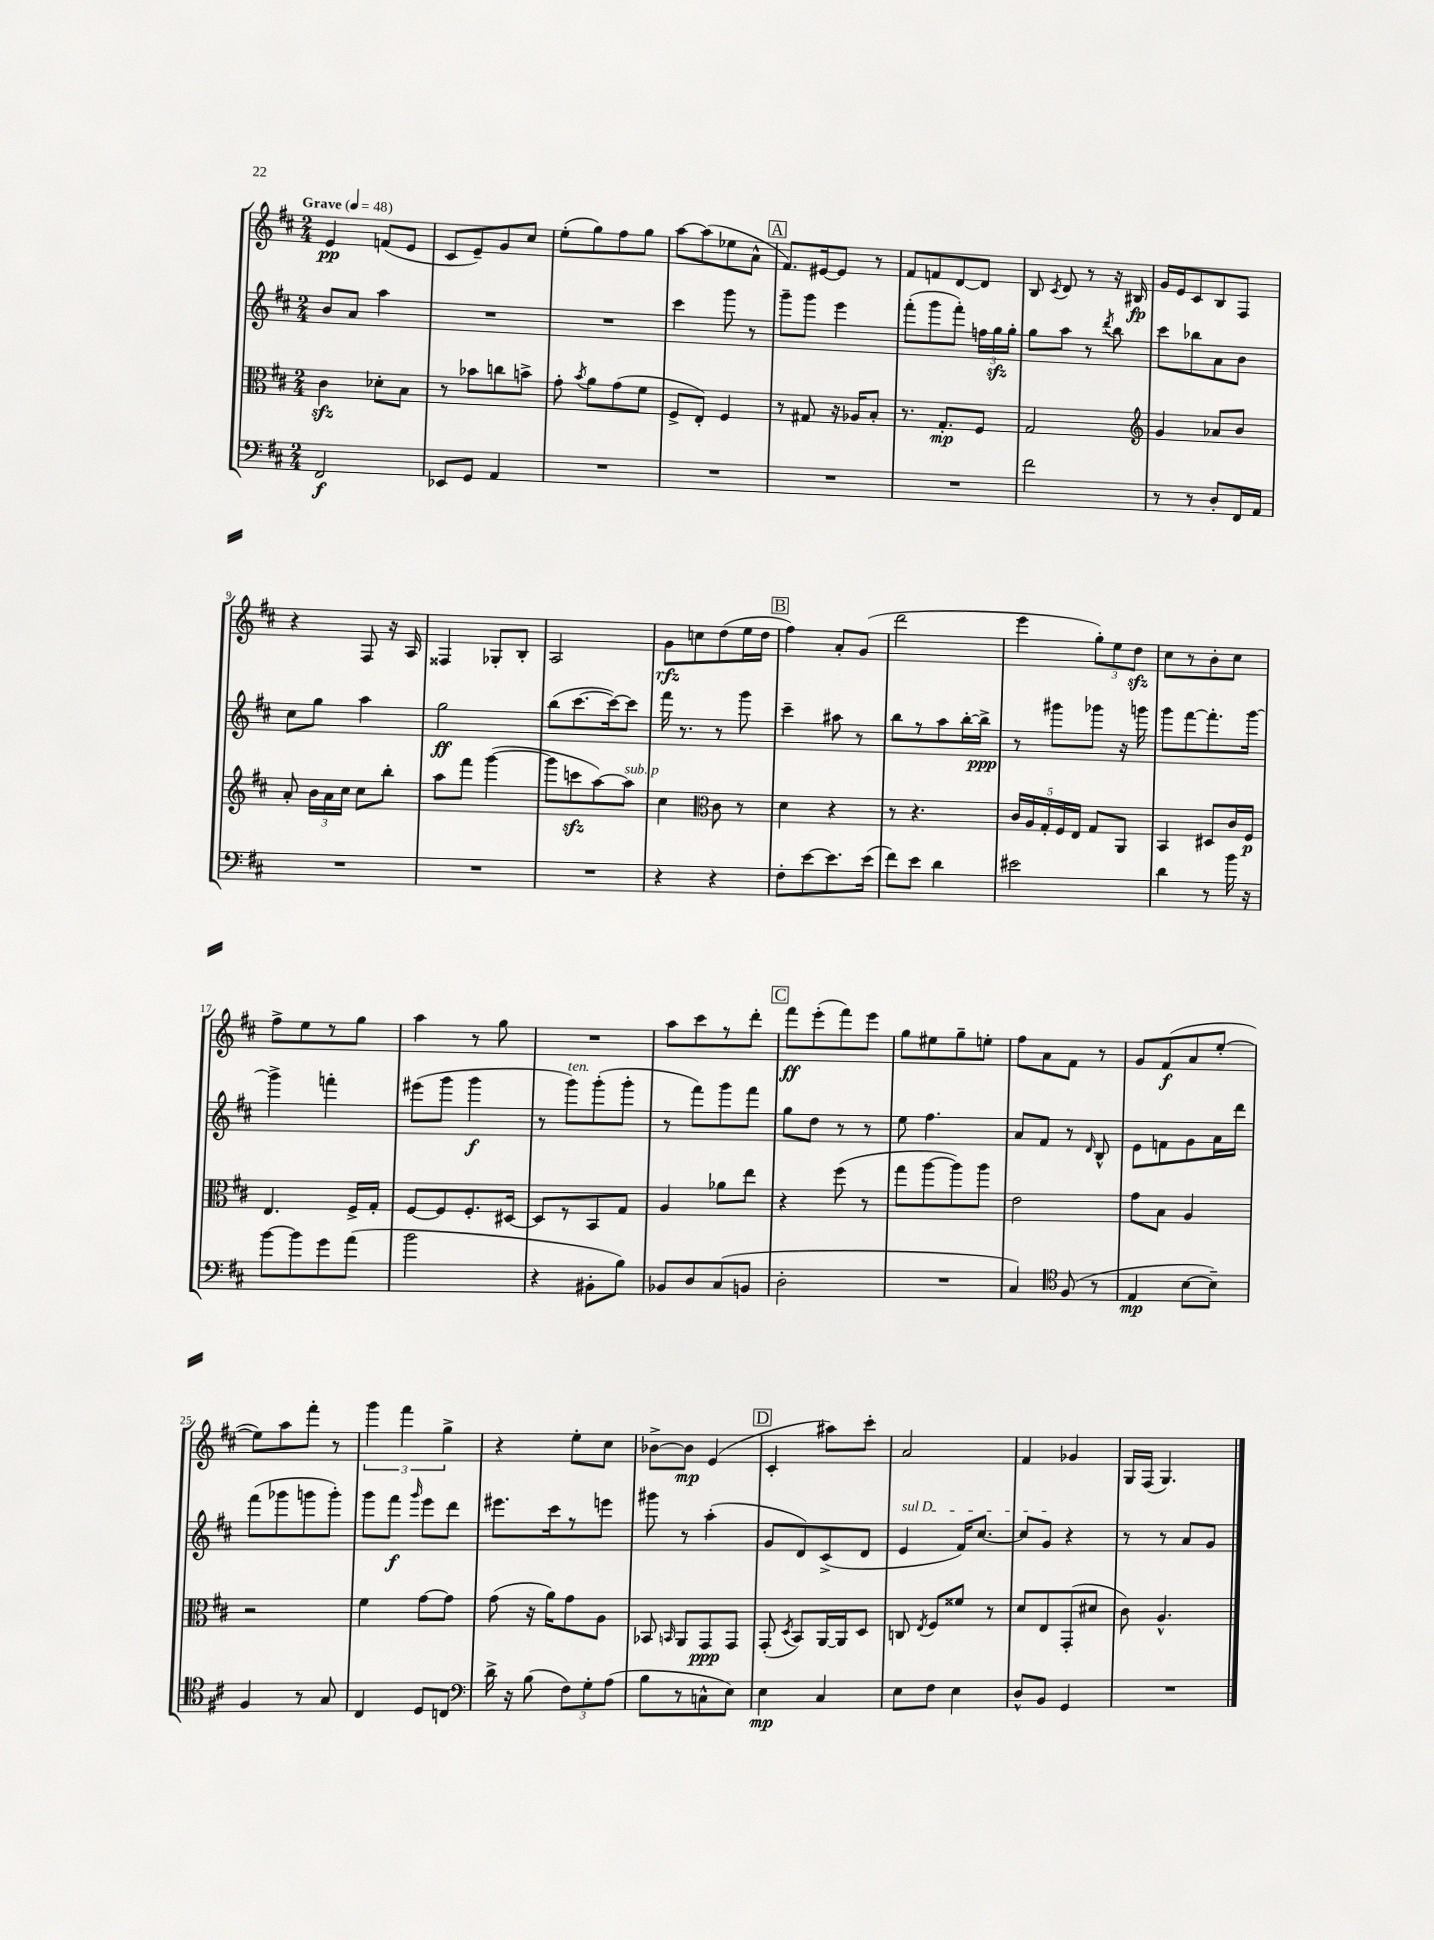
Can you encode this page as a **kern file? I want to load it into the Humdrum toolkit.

**kern	**kern	**kern	**kern
*staff4	*staff3	*staff2	*staff1
*clefF4	*clefC3	*clefG2	*clefG2
*k[f#c#]	*k[f#c#]	*k[f#c#]	*k[f#c#]
*M2/4	*M2/4	*M2/4	*M2/4
*MM48	*MM48	*MM48	*MM48
2FF#	4c#	8b	4e
.	.	8a	.
.	8d-'	4aa	(8f
.	8B	.	8e
=	=	=	=
8EE-	8r	2r	8c#
8GG	8b-	.	8e~)
4AA	8cc	.	8g
.	8b^	.	8cc#
=	=	=	=
2r	8g'	2r	(8ee'
.	8qb	.	.
.	8a	.	8gg)
.	(8g	.	8ff#
.	8f#	.	8gg
=	=	=	=
2r	8F#^	4ccc#	[8aa
.	8E')	.	(8aa]
.	4F#	8ggg	8ee-
.	.	8r	8a^^
=	=	=	=
2r	8r	8ggg~	8.f#)
.	8G#	8ggg	.
.	.	.	[16e#
.	16r	4eee	8e#]
.	16A-	.	.
.	8B'	.	8r
=	=	=	=
2r	8.r	(8fff#'	8f#
.	.	8ggg	8f
.	8.G'	.	.
.	.	8fff#')	[8d
.	8F#	24ff	8d]
.	.	24gg	.
.	.	24gg'	.
=	=	=	=
2f#	2G	8gg	8B
.	.	.	8qc#
.	.	8aa	8d
.	.	8r	8r
.	.	8qddd	.
.	.	8bb	16r
.	.	.	16B#
=	=	=	=
*	*clefG2	*	*
8r	4g	8ccc#	16g
.	.	.	16e
8r	.	8bb-	8c#
8D'	8a-	8a	8B
16FF#	8b	8b	8F#
16AA	.	.	.
=	=	=	=
2r	8a'	8cc#	4r
.	24b	8gg	.
.	24a	.	.
.	24cc#	.	.
.	8cc#	4aa	8F#
.	8bb'	.	16r
.	.	.	16A
=	=	=	=
2r	8aa	2gg	4F##
.	8fff#	.	.
.	([4ggg	.	8G-'
.	.	.	8B'
=	=	=	=
2r	8ggg]	(8bb	2A
.	8ccc	[8.ccc#	.
.	[8aa)	.	.
.	.	16ccc#_)	.
.	8aa]	8ccc#]	.
=	=	=	=
4r	4cc#	16fff#	8g
.	.	8.r	.
.	.	.	8cc
*	*clefC3	*	*
4r	8c#	8r	(8dd
.	8r	8ggg	16ee
.	.	.	16dd
=	=	=	=
8F#'	4d	4ccc#~	4ff#)
[8e	.	.	.
8.e]	4r	8aa#	8a'
.	.	8r	(8g
(16e	.	.	.
=	=	=	=
8f#)	8r	8bb	2ddd
8e	4.r	8r	.
4d	.	8aa	.
.	.	[16bb'	.
.	.	16bb^]	.
=	=	=	=
2e#	20c#	8r	4eee
.	20A	.	.
.	20G'	.	.
.	.	8ggg#	.
.	20F#	.	.
.	20E	.	.
.	8G	8ggg-	12gg')
.	.	.	12ee
.	8AA	16r	.
.	.	.	12dd
.	.	16ggg	.
=	=	=	=
4d	4BB	8ggg	8cc#
.	.	[8fff#	8r
8r	8D#	8.fff#']	8b'
16b	16c#	.	8cc#
16r	16F#	[16ggg	.
=	=	=	=
[8b	4.E	4ggg^]	8ff#^
8b]	.	.	8ee
8g	.	4fff'	8r
(8a	16F#^	.	8gg
.	16G'	.	.
=	=	=	=
2b	[8F#	(8eee#	4aa
.	8F#]	8ggg	.
.	8.F#'	4ggg	8r
.	.	.	8gg
.	[16D#	.	.
=	=	=	=
4r	8D#]	8r	2r
.	8r	8ggg)	.
8BB#'	8BB	(8ggg'	.
8B)	8G	8ggg'	.
=	=	=	=
8BB-	4A	8r	8aa
8D	.	8fff#)	8ccc#
(8C#	8a-	8ggg	8r
8BB	8ee	8fff#	8ddd'
=	=	=	=
2D'	4r	8gg	8fff#
.	.	8dd	(8eee'
.	(8ff#	8r	8fff#)
.	8r	8r	8eee
=	=	=	=
2r	8gg	8ee	8gg
.	[8aa	4.ff#	8ee#
.	8aa])	.	8gg~
.	8aa	.	8ee'
=	=	=	=
4C#)	2e	8a	8ff#
.	.	8f#	8a
*clefC4	*	*	*
(8F#	.	8r	8f#
.	.	16qqd	.
8r	.	8B^^	8r
=	=	=	=
4E	8g	8e	8g
.	8B	8f	(8f#
[8B	4A	8g	8a
8B~])	.	16a	[8ee'
.	.	16ddd	.
=	=	=	=
4F#	2r	(8fff#	8ee])
.	.	8ggg-	8aa
8r	.	8ggg	8fff#'
8G	.	8ggg')	8r
=	=	=	=
4C#	4f#	8ggg	6ggg
.	.	8fff#	.
.	.	.	6fff#
.	.	16qqggg	.
8D	[8g	8eee	.
.	.	.	6gg^
8C	8g]	8ddd	.
=	=	=	=
*clefF4	*	*	*
16d^	(8g	8.eee#	4r
16r	.	.	.
(8B	16r	.	.
.	16a)	16ccc#	.
12F#)	8g	8r	8ee'
12G'	.	.	.
.	8A	8eee	8cc#
(12A	.	.	.
=	=	=	=
8B	8BB-	8ggg#	[8b-^
.	16qqBB	.	.
8r	8AA	8r	8b-]
8C^^	8GG	(4aa'	(4e
8E)	8GG	.	.
=	=	=	=
4E	(8GG'	8g	4c#'
.	8qD	.	.
.	8BB)	8d)	.
4C#	[16AA	(8c#^	8aa#)
.	16AA]	.	.
.	8D	8d	8ccc#'
=	=	=	=
8E	8C	4e	2a
.	8qE	.	.
8F#	8F#	.	.
4E	8f##	16f#)	.
.	.	[8.cc#	.
.	8r	.	.
=	=	=	=
8D^^	8d	8cc#]	4f#
8BB	8E	8g	.
4GG	(8GG'	4r	4g-
.	8d#	.	.
=	=	=	=
2r	8c#)	8r	16G
.	.	.	(16F#
.	4.A^^	8r	4.G)
.	.	8a	.
.	.	8g	.
==	==	==	==
*-	*-	*-	*-
